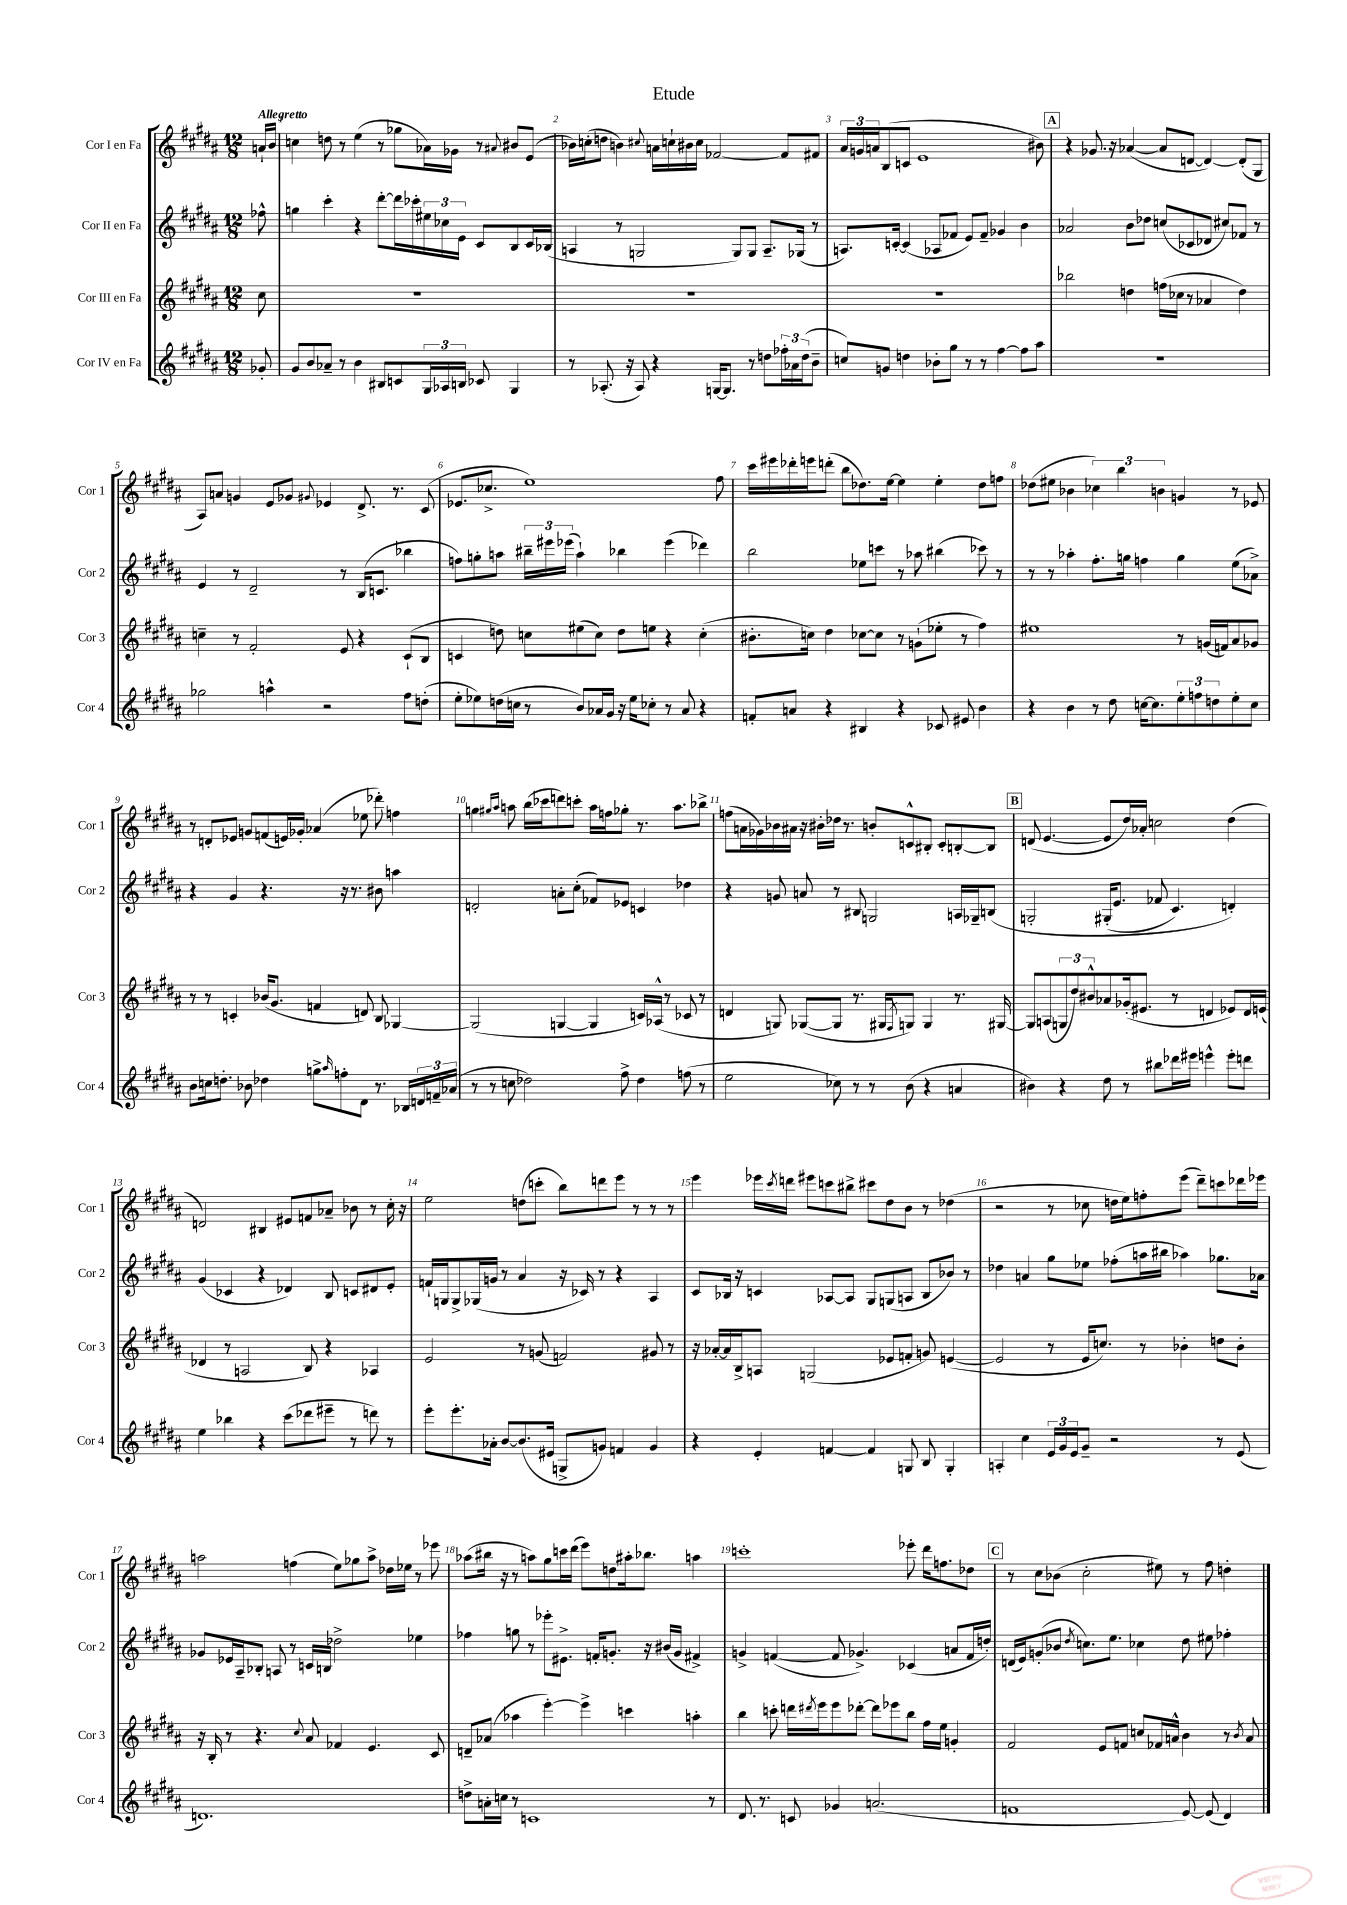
\header { title = "Etude" }
<<
\new StaffGroup <<
\new Staff = "s0" \with { instrumentName = "Cor I en Fa" shortInstrumentName = "Cor 1" } {
    \clef treble \key b \major \numericTimeSignature \time 12/8 \partial 8 \tempo "Allegretto"
    a'16-! b'16 |
    c''4 d''8 r8 e''4( r8 ges''8 aes'16) ges'16 r8 \appoggiatura { ais'8 } bis'8 e'8( |
    bes'16) c''16-.( d''8 b'4) \appoggiatura { cis''8 } a'16 c''16-! bis'16 c''16 fes'2~ fes'8 fis'8 |
    \tuplet 3/2 { ais'16 g'16 a'16 } b8( c'8 e'1 bis'8) |
    \mark \markup { \box "A" } r4 ges'8. r16 aes'4~( aes'8 d'8~ d'4~) d'8-.( gis8 |
    ais8) a'8 g'4 e'8 ges'8 \appoggiatura { gis'8 } ees'4 dis'8.-> r8. cis'8( |
    ees'8. ces''8.-> e''1) fis''8 |
    cis'''16 eis'''16 des'''16-. e'''16 d'''8-.( b''8 des''8.) e''16~ e''4 e''4-. des''8 f''8 |
    des''8( eis''8 bes'4 \tuplet 3/2 { ces''4) b''4 b'4 } g'4 r8 ees'8 |
    r8 d'8-. ees'8 g'8 f'8( e'16) ges'16-. aes'4( ees''8 des'''8-.) f''4 |
    g''4 \grace { gis''16 ais''16 } a''8 b''16( ces'''16 d'''8) c'''8-. a''16 f''16 ges''8-. r8. a''8. bes''8-> |
    f''8( a'16 ges'16) bes'16 ais'16 r16 bis'16-. des''16 r8. b'8-. c'8-^ bis8-. c'8-. b8~-. b8 |
    \mark \markup { \box "B" } d'8( e'4.~ e'8 dis''16) aes'16-. c''2 dis''4( |
    d'2) bis4 eis'8 f'8 aes'8-- bes'8 r8 cis''16-. r16 |
    e''2 d''8( c'''8-. b''8) d'''8 e'''8 r8 r8 r8 |
    e'''4 ees'''16 \acciaccatura { cis'''8 } d'''16 eis'''8 c'''8 bis''8-> cis'''8 dis''8 b'8 r8 des''4( |
    r2 r8 ces''8 d''16 e''16) f''8-. e'''8( dis'''8--) c'''8 des'''16 ees'''16 |
    a''2 f''4( e''8) ges''8 a''8-> des''16 ees''16 r8 ees'''8 |
    aes''8( bis''16 r16 r8 a''8) gis''8 c'''16 dis'''16( e'''8) d''8 ais''16-. bes''8. a''4 |
    c'''1-. ees'''8-. dis'''16 f''8. des''8 |
    \mark \markup { \box "C" } r8 cis''8 bes'8( cis''2-. eis''8) r8 fis''8 d''4-. \bar "|." |
}
\new Staff = "s1" \with { instrumentName = "Cor II en Fa" shortInstrumentName = "Cor 2" } {
    \clef treble \key b \major \numericTimeSignature \time 12/8 \partial 8
    fes''8-^ |
    g''4 cis'''4-. r4 dis'''8~-. dis'''16 ces'''16-. \tuplet 3/2 { eis''16 ces''16 e'16 } cis'8 b8 cis'16 bes16( |
    a4 r8 g2 g8) g8 a8.-- ges16( r8 |
    a8.) c'16~-. c'4( aes8 fes'8 e'8) fes'8-- ges'4 b'4 |
    \mark \markup { \box "A" } aes'2 b'8 des''8 c''8( ces'8 des'8 cis''8) fes'8 r8 |
    e'4 r8 dis'2-- r8 b16( c'8. bes''4 |
    f''8) g''8-. a''8 \tuplet 3/2 { bis''16-- eis'''16 ees'''16( } a''4-!) bes''4 ees'''4( des'''4) |
    b''2 ees''8 c'''8 r8 aes''8 bis''4( ces'''8) r8 |
    r8 r8 aes''4-. fis''8.-. g''16 f''4 g''4 e''8( aes'8->) |
    r4 gis'4 r4. r16 r8. bis'8 a''4 |
    d'2-. a'8-. cis''8-.( fes'8) ees'8 c'4 des''4 |
    r4 g'8 a'8 r8 bis8 g2 a16 ges16-- b8\( |
    \mark \markup { \box "B" } g2-. gis16-.( e'8. fes'8 cis'4.) d'4-.\) |
    gis'4( ces'4 r4 des'4) b8 c'8 dis'8 e'8-. |
    f'16-! g16 g8-> ges16( g'16 r8 ais'4 r16 ces'16) r8 r4 ais4 |
    cis'8 bes16 r16 c'4 aes8~ aes8 gis8 g8( a8 bes8 bes'8) r8 |
    des''4 a'4 gis''8 ees''8 fes''8-.( a''16 bis''16 aes''4) ges''8. aes'16 |
    ges'8 ees'16 ais16-- bes8-. a8 r8 c'16 b16 des''2-> ees''4 |
    fes''4 g''8 r8 ees'''8-. eis'8.-> f'16-. g'8.-. r16 bis'16( g'16 fis'4->) |
    g'4-> f'4~( f'8 ges'4.->) ces'4( a'8 f'16 d''16-.) |
    \mark \markup { \box "C" } d'16( e'16) g'8-.( bes'8 \acciaccatura { dis''8 } c''8.) e''8. ces''4 dis''8 eis''8 fes''4-. \bar "|." |
}
\new Staff = "s2" \with { instrumentName = "Cor III en Fa" shortInstrumentName = "Cor 3" } {
    \clef treble \key b \major \numericTimeSignature \time 12/8 \partial 8
    cis''8 |
    R1. |
    R1. |
    R1. |
    \mark \markup { \box "A" } bes''2 d''4 f''16( ces''16 r8 aes'4 d''4) |
    c''4-- r8 fis'2-. e'8 r4 cis'8-!( b8 |
    c'4 d''8) c''8 eis''8( c''8) d''8 e''8 r4 c''4-.( |
    bis'8.-. c''16) dis''4 ces''8~ ces''8 r8 g'8-!( ees''8-. r8 fis''4) |
    eis''1 r8 g'16( f'16) ais'8 ges'8 |
    r8 r8 c'4-. bes'16( gis'8. f'4 d'8) b8 ges4~ |
    ges2( g4~ g4 c'16) aes16-^( r8 ces'8 r8 |
    d'4 g8) ges8~( ges8 r8. gis16 \acciaccatura { fis8 } g8) g4 r8. gis16~ |
    \mark \markup { \box "B" } gis8 a8( \tuplet 3/2 { g8 dis''8) bis'8-^ } aes'8 ges'16-.( eis'8. r8 d'4 ees'8) d'16 e'16( |
    des'4 r8 a2 b8) r4 aes4 |
    e'2 r8 g'8( f'2) gis'8 r8 |
    r16 aes'16~-. aes'16 b16-> a8 g2( ees'8 f'8-. g'8) e'4~( |
    e'2 r8 e'16 c''8.) r8 bes'4-. d''8 bes'8-. |
    r16 b16-. r8 r4. \appoggiatura { cis''8 } ais'8 fes'4 e'4. cis'8 |
    d'8-- aes'8( aes''4 e'''4~-.) e'''4-> c'''4 a''4-. |
    b''4 c'''8-. d'''16 \acciaccatura { dis'''8 } e'''16 e'''8 des'''8~-. des'''8 ees'''8 b''8 fis''16 e''16 g'4-. |
    \mark \markup { \box "C" } fis'2 e'8 f'8 c''8 fes'16 a'16-^ b'4 r8 \acciaccatura { b'8 } a'8 \bar "|." |
}
\new Staff = "s3" \with { instrumentName = "Cor IV en Fa" shortInstrumentName = "Cor 4" } {
    \clef treble \key b \major \numericTimeSignature \time 12/8 \partial 8
    ges'8-. |
    gis'8 b'8 aes'8-- r8 b'4 bis8 c'8 \tuplet 3/2 { gis16 aes16 b16 } ces'8 gis4 |
    r8 aes8.-.( r16 aes8) r4 g16~ g8. r8 d''8 \tuplet 3/2 { fes''16-. aes'16 d''16( } b'8-- |
    c''8) g'8 d''4 bes'8-. gis''8 r8 r8 fis''4~ fis''8 ais''8 |
    \mark \markup { \box "A" } R1. |
    ges''2 a''4-^ r2 fis''8 d''8-.( |
    e''8-. ees''8) d''16( c''16 r8 b'8) aes'16 gis'16 r16 ees''16 ces''8-. r8 aes'8 r4 |
    f'8-. a'8 r4 bis4 r4 ces'8 eis'8 b'4 |
    r4 b'4 r8 dis''8 c''16~ c''8. \tuplet 3/2 { e''8-. f''8 d''8 } e''8-. c''8 |
    b'8 c''16 d''8.-. bes'8 des''4 g''8-> \grace { ais''16 } f''8-. dis'8 r8. bes16 \tuplet 3/2 { d'16 f'16-- aes'16( } |
    r8 r8 c''8 des''2) fis''8-> des''4 f''8( r8 |
    e''2 ces''8) r8 r8 b'8( r4 a'4 |
    \mark \markup { \box "B" } bis'4) r4 dis''8 r8 bis''8 des'''16 eis'''16 e'''4-^ e'''8-. d'''8 |
    e''4 bes''4 r4 cis'''8( des'''8 eis'''8-- r8 d'''8) r8 |
    e'''8-. e'''8.-. aes'16-. b'8~ b'8.( eis'16 g8-> g'8) f'4 g'4 |
    r4 e'4-. f'4~ f'4 g8 b8 g4-. |
    a4-. cis''4 \tuplet 3/2 { e'16 gis'16 e'16 } gis'8-- r2 r8 e'8( |
    d'1.) |
    d''8-> a'16-. c''16 r8 c'1 r8 |
    dis'8. r8. c'8 ges'4 a'2.( |
    \mark \markup { \box "C" } f'1 e'8~) e'8( dis'4) \bar "|." |
}
>>
>>
\layout { \context { \Score \override BarNumber.break-visibility = ##(#f #t #t) barNumberVisibility = #all-bar-numbers-visible } }
